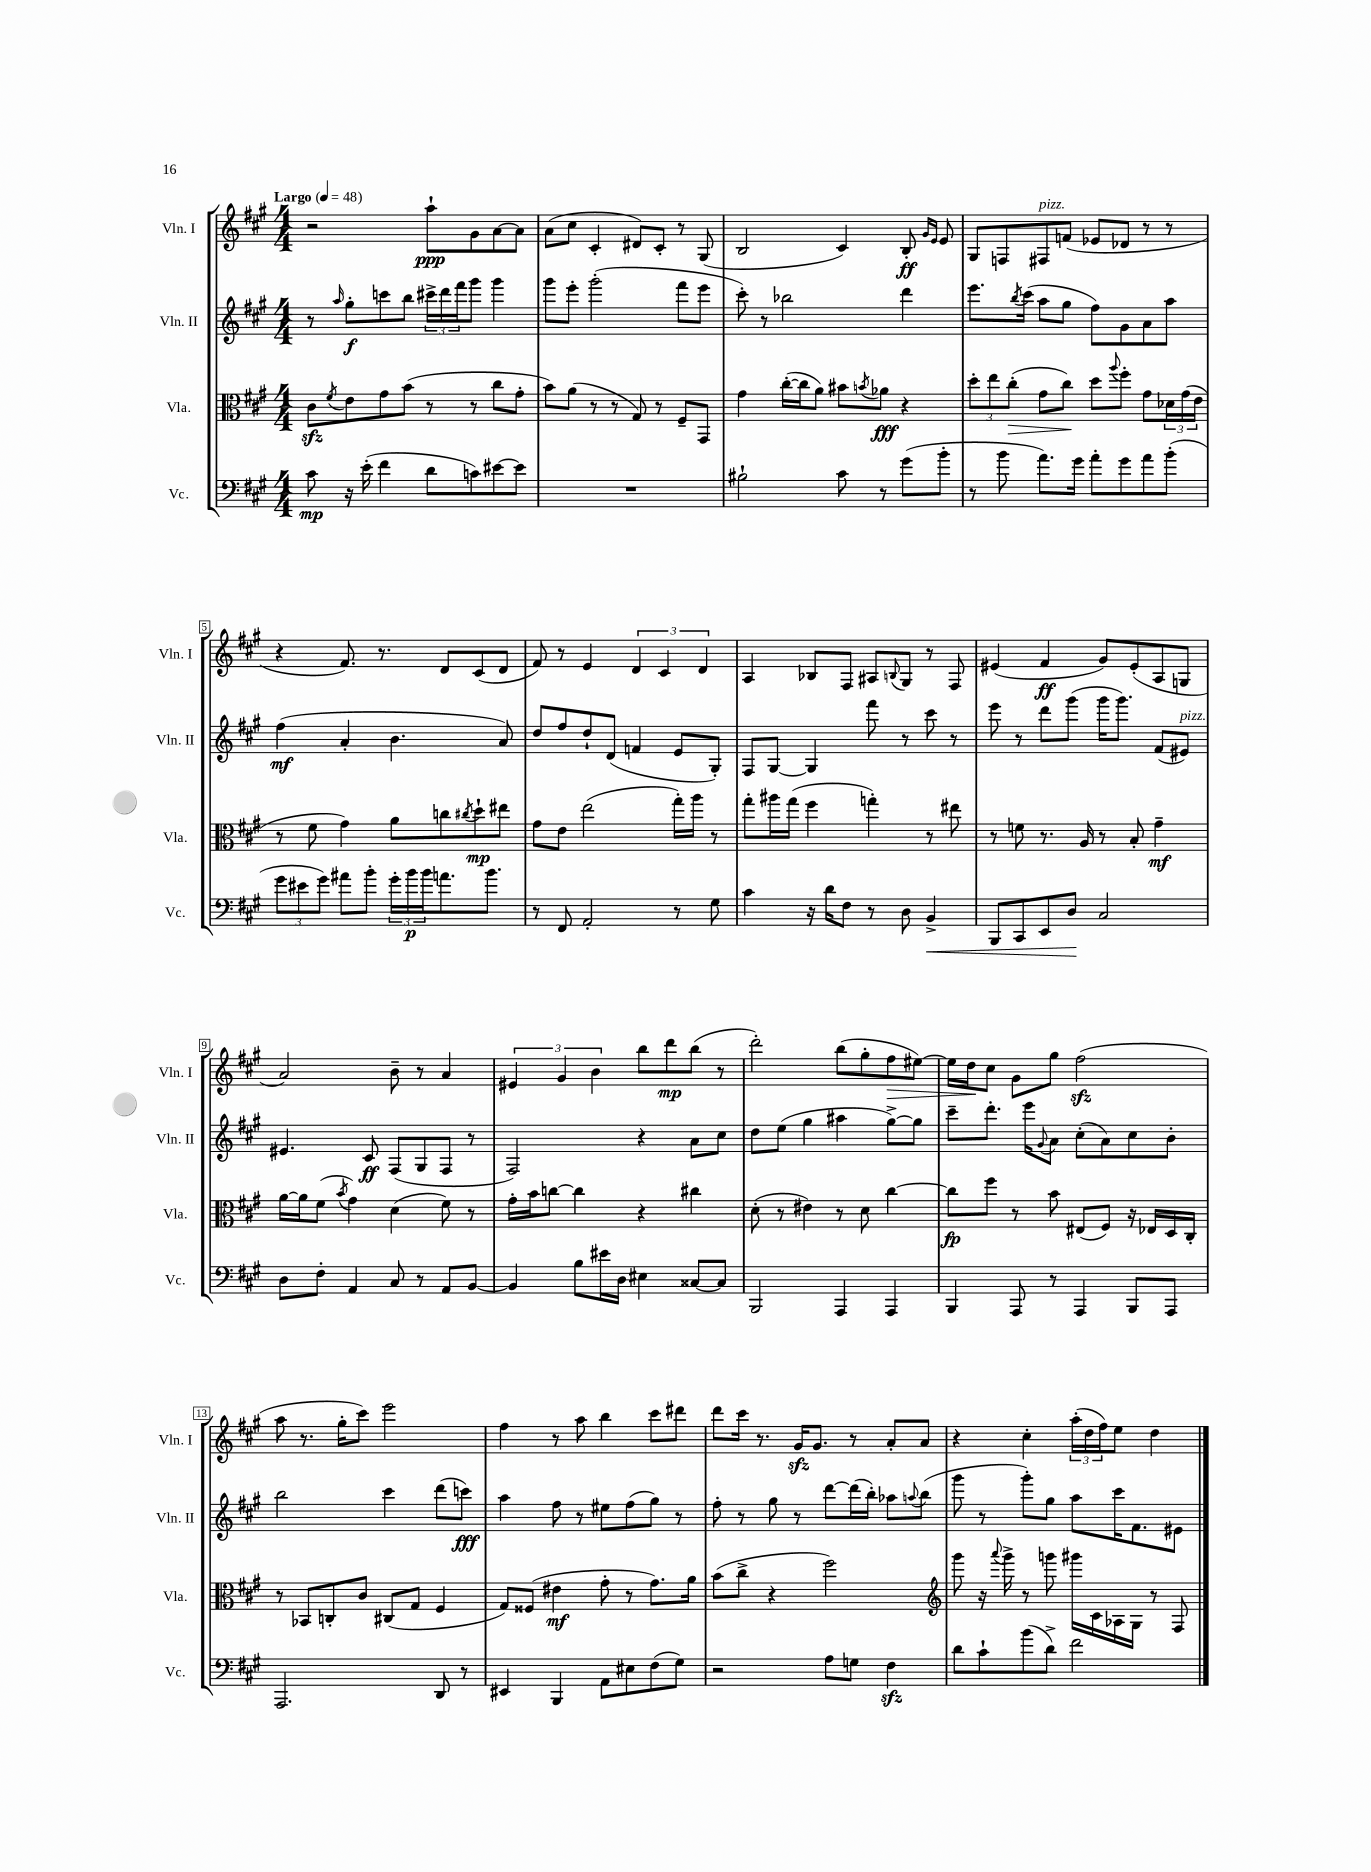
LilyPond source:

<<
\new StaffGroup <<
\new Staff = "s0" \with { instrumentName = "Vln. I" shortInstrumentName = "Vln. I" } {
    \clef treble \key a \major \numericTimeSignature \time 4/4 \tempo "Largo" 4 = 48
    r2 a''8-!\ppp gis'8 a'8~ a'8 |
    a'8( cis''8 cis'4-. dis'8) cis'8-. r8 gis8( |
    b2 cis'4) b8-.\ff \grace { gis'16 e'16 } e'8 |
    gis8 f8 fis8^\markup { \italic "pizz." } f'8( ees'8 des'8 r8 r8 |
    r4 fis'8.) r8. d'8 cis'8( d'8 |
    fis'8) r8 e'4 \tuplet 3/2 { d'4 cis'4 d'4 } |
    a4 bes8 fis8 ais8 \appoggiatura { b8 } gis8 r8 fis8 |
    eis'4( fis'4\ff gis'8) eis'8-.( a8 g8 |
    a'2) b'8-- r8 a'4 |
    \tuplet 3/2 { eis'4 gis'4 b'4 } b''8 d'''8\mp b''8( r8 |
    d'''2-.) b''8( gis''8-. fis''8\> eis''8~) |
    eis''16 d''16\! cis''8 gis'8 gis''8 fis''2\sfz( |
    a''8 r8. gis''16-. cis'''8) e'''2 |
    fis''4 r8 a''8 b''4 cis'''8 dis'''8 |
    d'''8 cis'''16 r8. gis'16\sfz gis'8. r8 a'8-. a'8 |
    r4 cis''4-. \tuplet 3/2 { a''16-.( d''16 fis''16) } e''8 d''4 \bar "|." |
}
\new Staff = "s1" \with { instrumentName = "Vln. II" shortInstrumentName = "Vln. II" } {
    \clef treble \key a \major \numericTimeSignature \time 4/4
    r8 \grace { a''16 } gis''8-.\f c'''8 b''8 \tuplet 3/2 { cis'''16-> d'''16 fis'''16 } gis'''8 gis'''4 |
    gis'''8 e'''8-. gis'''2-.( fis'''8 e'''8 |
    cis'''8-.) r8 bes''2 d'''4 |
    e'''8. \acciaccatura { b''8 } cis'''16( a''8 gis''8 fis''8) gis'8 a'8 a''8 |
    fis''4\mf( a'4-. b'4. a'8) |
    d''8 fis''8 d''8-! d'8( f'4 e'8 gis8-.) |
    fis8 gis8~ gis4 fis'''8 r8 cis'''8 r8 |
    e'''8 r8 d'''8 gis'''8( gis'''16 gis'''8.) fis'8( eis'8^\markup { \italic "pizz." }) |
    eis'4. cis'8\ff fis8( gis8 fis8 r8 |
    fis2) r4 a'8 cis''8 |
    d''8 e''8( gis''4 ais''4 gis''8~->) gis''8 |
    cis'''8-- d'''8.-. e'''16 \appoggiatura { gis'8 } a'8 cis''8-.( a'8) cis''8 b'8-. |
    b''2 cis'''4 d'''8( c'''8\fff) |
    a''4 fis''8 r8 eis''8 fis''8( gis''8) r8 |
    fis''8-. r8 gis''8 r8 d'''8~ d'''16( b''16-.) aes''8 \appoggiatura { a''8 } b''8( |
    gis'''8 r8 gis'''8-.) gis''8 a''8 cis'''16 fis'8. eis'8 \bar "|." |
}
\new Staff = "s2" \with { instrumentName = "Vla." shortInstrumentName = "Vla." } {
    \clef alto \key a \major \numericTimeSignature \time 4/4
    cis'8\sfz \acciaccatura { fis'8 } e'8 gis'8 b'8( r8 r8 cis''8 gis'8-. |
    b'8) a'8( r8 r8 gis8) r8 fis8-- gis,8 |
    gis'4 cis''16~-.( cis''16 a'8) bis'8 \acciaccatura { b'8 } aes'8\fff r4 |
    \tuplet 3/2 { d''8-. e''8 cis''8-.\>( } gis'8 cis''8\!) d''8 \appoggiatura { a''8 } fis''8-. gis'8 \tuplet 3/2 { des'16 gis'16( e'16 } |
    r8 fis'8 gis'4) a'8 c''8 \acciaccatura { cis''8 } d''8-!\mp eis''8 |
    gis'8 e'8 e''2( gis''16-.) a''16 r8 |
    gis''8-. ais''16 gis''16( fis''4 g''4-.) r8 eis''8 |
    r8 f'8 r8. a16 r8 b8-. gis'4--\mf |
    a'16~ a'16 fis'8( \acciaccatura { b'8 } gis'4) d'4( fis'8) r8 |
    gis'16-. b'16 c''8~ c''4 r4 cis''4 |
    d'8-.( r8 eis'4) r8 d'8 cis''4~ |
    cis''8\fp fis''8 r8 b'8 eis8( fis8) r16 ees16 d16 cis16-. |
    r8 bes,8 c8-. cis'8 cis8( gis8 fis4 |
    gis8) fisis8( eis'4\mf gis'8-. r8 gis'8.) a'16 |
    b'8( cis''8-> r4 fis''2) |
    \clef treble gis'''8 r16 \appoggiatura { a'''8 } gis'''16-> r8 g'''8 gis'''16 cis'16 aes16 gis16 r8 fis8 \bar "|." |
}
\new Staff = "s3" \with { instrumentName = "Vc." shortInstrumentName = "Vc." } {
    \clef bass \key a \major \numericTimeSignature \time 4/4
    cis'8\mp r16 e'16-.( fis'4 d'8 c'8) eis'8~ eis'8 |
    R1 |
    bis2-! cis'8 r8 gis'8( b'8-. |
    r8 b'8 a'8.) gis'16 a'8-. gis'8 a'8 b'8-.( |
    \tuplet 3/2 { gis'8 eis'8 gis'8) } ais'8 b'8-. \tuplet 3/2 { gis'16-. b'16\p b'16 } a'8. b'8. |
    r8 fis,8 a,2-. r8 gis8 |
    cis'4 r16 d'16 fis8 r8 d8 b,4->\< |
    b,,8 cis,8 e,8 d8\! cis2 |
    d8 fis8-. a,4 cis8 r8 a,8 b,8~ |
    b,4 b8 eis'16 d16 eis4 cisis8~ cisis8 |
    b,,2 a,,4 a,,4 |
    b,,4 a,,8 r8 a,,4 b,,8 a,,8 |
    a,,2. d,8 r8 |
    eis,4 b,,4 a,8 eis8 fis8( gis8) |
    r2 a8 g8 fis4\sfz |
    d'8 cis'8-! b'8( d'8->) fis'2 \bar "|." |
}
>>
>>
\layout { \context { \Score \override BarNumber.stencil = #(make-stencil-boxer 0.1 0.3 ly:text-interface::print) } }
